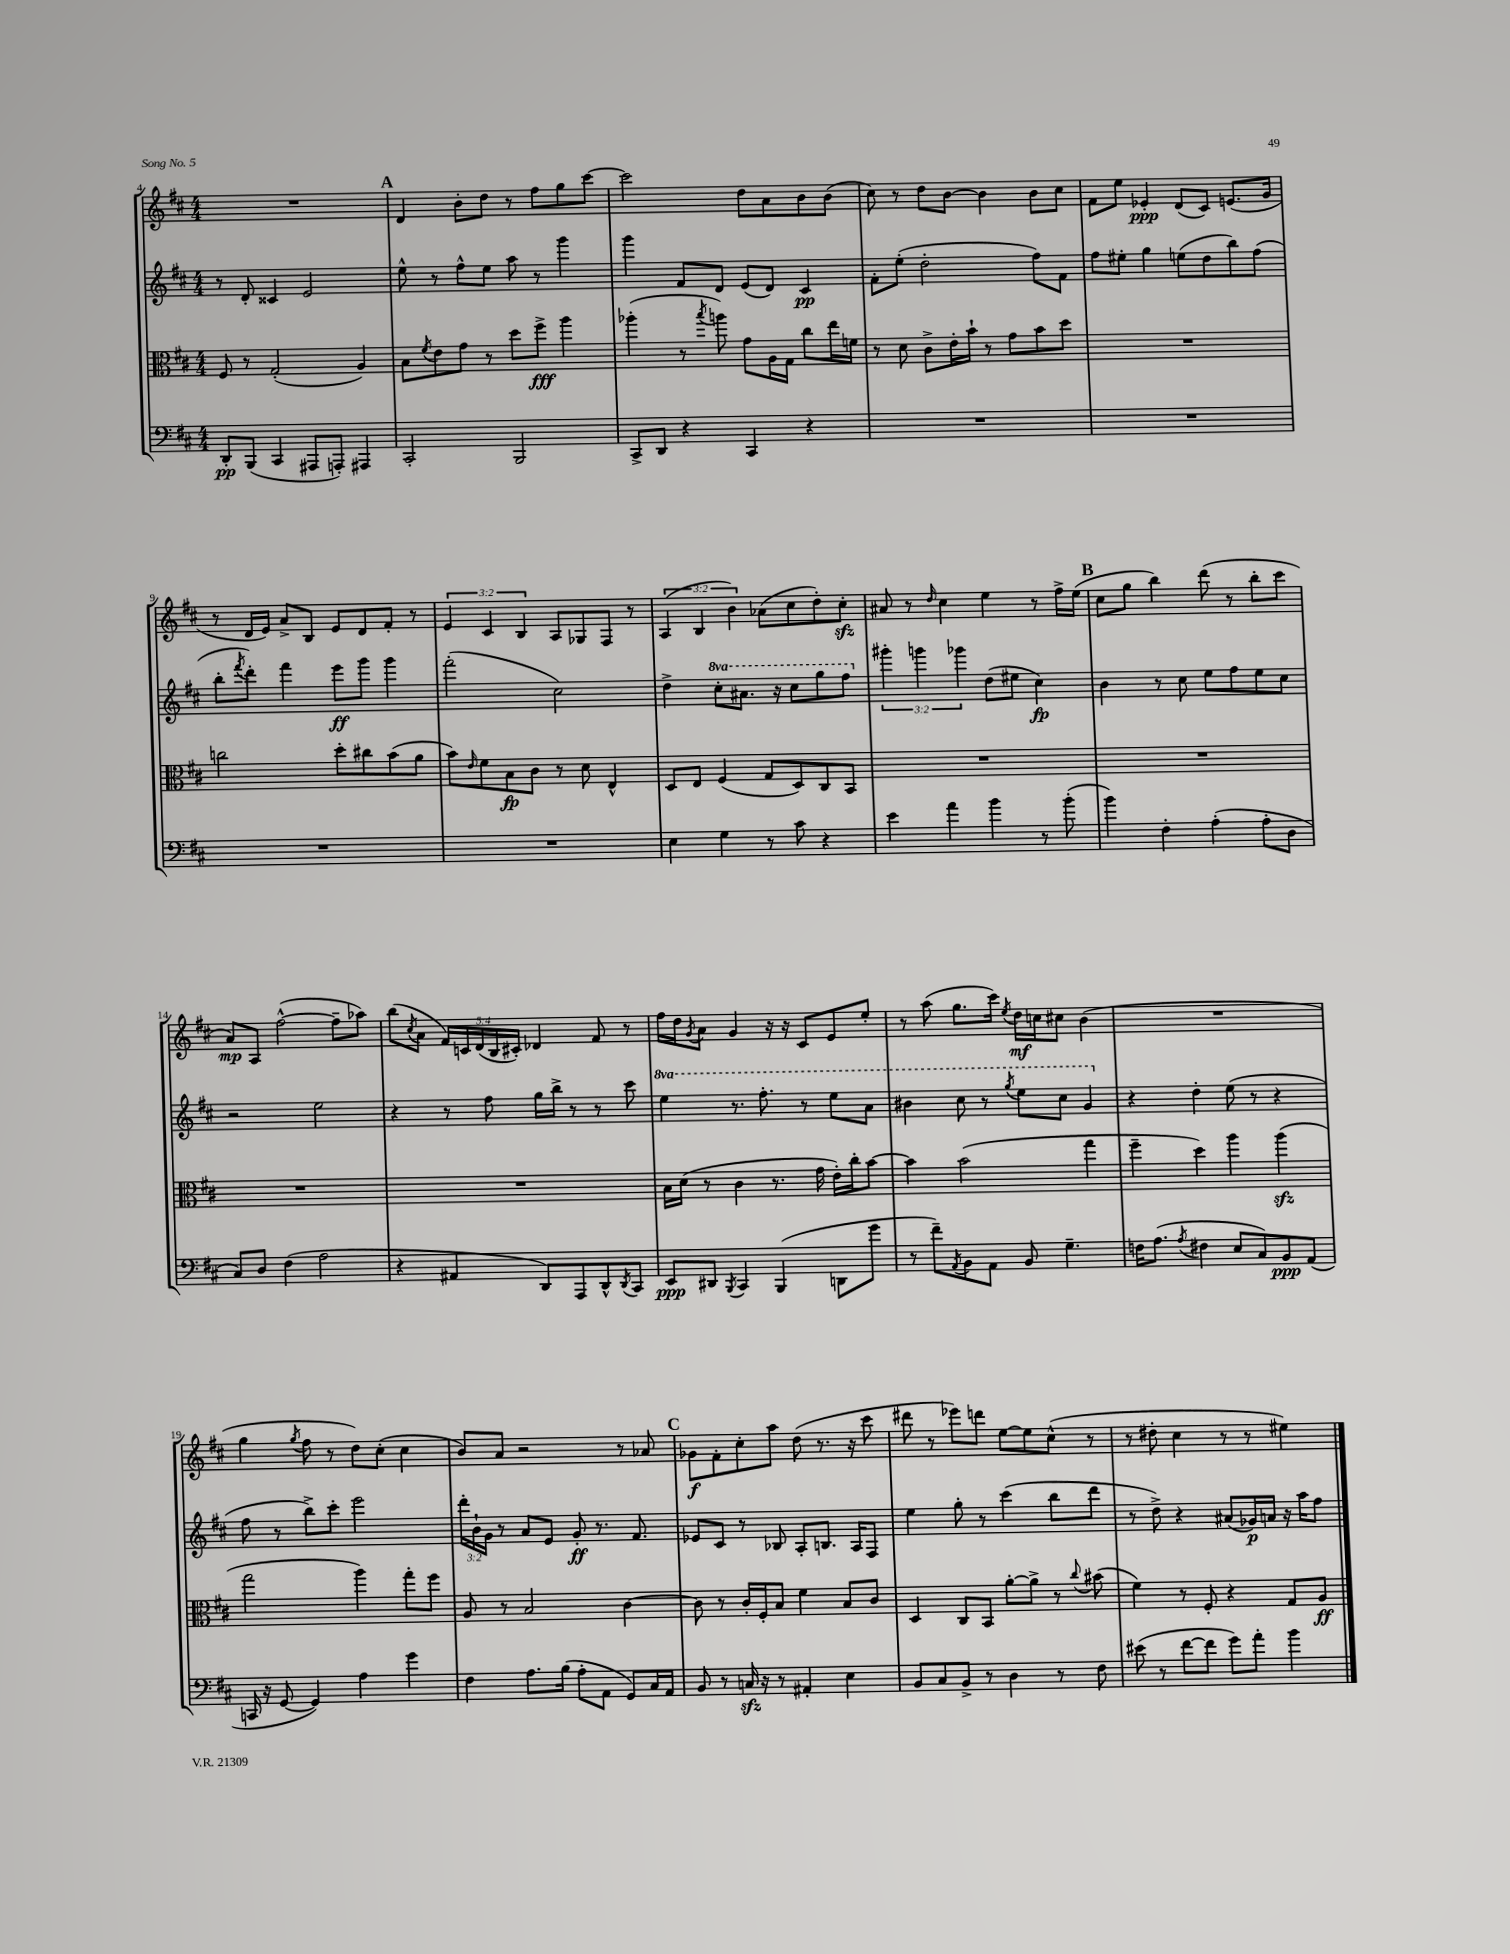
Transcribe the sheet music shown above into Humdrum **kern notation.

**kern	**kern	**kern	**kern
*staff4	*staff3	*staff2	*staff1
*clefF4	*clefC3	*clefG2	*clefG2
*k[f#c#]	*k[f#c#]	*k[f#c#]	*k[f#c#]
*M4/4	*M4/4	*M4/4	*M4/4
8DD'	8F#	8r	1r
(8BBB	8r	8d'	.
4CC#	(2G'	4c##	.
8AAA#	.	2e	.
8AAA')	.	.	.
4AAA#	4A)	.	.
=	=	=	=
2CC#'	8B	8ee^^	4d
.	8qf#	.	.
.	8e	8r	.
.	8g	8ff#^^	8b'
.	8r	8ee	8dd
2BBB	8dd	8aa	8r
.	8ff#^	8r	8ff#
.	4aa	4ggg	8gg
.	.	.	[8ccc#
=	=	=	=
8CC#^	(4aa-'	4ggg	2ccc#]
8DD	.	.	.
4r	8r	8f#	.
.	8qbb	.	.
.	8aa)	8d	.
4CC#	8g	(8e	8dd
.	16A	8d)	8a
.	16G	.	.
4r	8cc#	4c#	8b
.	16ee	.	(8b
.	16f	.	.
=	=	=	=
1r	8r	8f#'	8cc#)
.	8d	(8ee'	8r
.	8c#^	2dd'	8dd
.	16e'	.	[8b
.	16b`	.	.
.	8r	.	4b]
.	8g	.	.
.	8b	8ff#)	8b
.	8dd	8f#	8cc#
=	=	=	=
1r	1r	8ff#	8f#
.	.	8ee#'	8ee
.	.	4gg	4e-'
.	.	(8ee	(8d
.	.	8dd	8c#)
.	.	8bb)	(8.e
.	.	(8ff#	.
.	.	.	16g
=	=	=	=
1r	2cc	8bb'	8r
.	.	8qfff#	.
.	.	8ddd')	16d
.	.	.	16e)
.	.	4fff#	8a^
.	.	.	8B
.	8dd'	8eee	8e
.	8cc#	8ggg	8d
.	(8b	4ggg	8f#'
.	8a	.	8r
=	=	=	=
1r	8b)	(2fff#'	6e
.	16qqe	.	.
.	8f#	.	.
.	.	.	6c#
.	8B	.	.
.	.	.	6B
.	8c#	.	.
.	8r	2cc#)	8A
.	8d	.	8G-
.	4E^^	.	8F#
.	.	.	8r
=	=	=	=
4E	8D	4dd^	(6A
.	8E	.	.
.	.	.	6B
4G	(4F#	8ccc#'	.
.	.	.	6b)
.	.	8.aa#	.
8r	8G	.	(8a-
.	.	16r	.
8c#	8D)	8ccc#	8cc#
4r	8C#	8ggg	8dd')
.	8BB	8fff#	8cc#'
=	=	=	=
4e	1r	6ggg#'	8a#
.	.	.	8r
.	.	6ggg	.
.	.	.	16qqdd
4a	.	.	4cc#
.	.	6ggg-	.
4b	.	(8dd	4ee
.	.	8ee#	.
8r	.	4cc#)	8r
(8b'	.	.	16ff#^
.	.	.	(16ee
=	=	=	=
4b)	1r	4b	8cc#
.	.	.	8gg
4F#'	.	8r	4bb)
.	.	8cc#	.
(4A'	.	8ee	(8ddd
.	.	8ff#	8r
8A'	.	8ee	8bb'
8D	.	8cc#	8ccc#
=	=	=	=
8C#)	1r	2r	8a)
8D	.	.	8A
(4F#	.	.	([2ff#^^
2A	.	2ee	.
.	.	.	8ff#~]
.	.	.	8aa-)
=	=	=	=
4r	1r	4r	(8bb
.	.	.	8qcc#
.	.	.	8a
4AA#	.	8r	20f#)
.	.	.	20c
.	.	.	(20d
.	.	8ff#	.
.	.	.	20B
.	.	.	20c#')
8DD)	.	16gg	4d-
.	.	16bb^	.
8AAA	.	8r	.
8DD^^	.	8r	8f#
8qDD	.	.	.
8CC#	.	8ccc#	8r
=	=	=	=
8EE	16B	4eee	16ff#
.	(16d	.	16dd
.	.	.	8qg
8DD#	8r	.	8a
8qBBB	.	.	.
4CC#	4c#	8.r	4g
.	.	8.fff#'	.
(4BBB	8.r	.	16r
.	.	.	16r
.	.	8r	8c#
.	16g	.	.
8DD	16e')	8eee	8e
.	16cc#'	.	.
8g	[8b	8aa	8ee'
=	=	=	=
8r	4b]	4bb#	8r
8f#~)	.	.	(8aa
8qAA	.	.	.
8BB	(2b	8ccc#	8.gg
8AA	.	8r	.
.	.	.	16ccc#)
.	.	8qggg	8qee
8BB	.	8eee	16dd
.	.	.	16cc
4.G~	.	8ccc#	8cc#
.	4gg	4gg	(4b
=	=	=	=
16F	4ff#~	4r	1r
(8.A	.	.	.
8qA	.	.	.
4F#	4dd)	4dd'	.
8E	4aa	(8ee	.
8C#)	.	8r	.
8BB	(4aa	4r	.
(8AA	.	.	.
=	=	=	=
16CC	2gg	8ff#	4gg
16r	.	.	.
[8GG	.	8r	.
.	.	.	8qgg
4GG])	.	8bb^)	8ff#
.	.	8ccc#'	8r
4A	4aa)	2eee	8dd)
.	.	.	(8cc#'
4g	8gg'	.	4cc#
.	8ff#	.	.
=	=	=	=
4F#	8A	24ddd'	8b)
.	.	24b`	.
.	.	24g	.
.	8r	8r	8a
8.A	2B	8a	2r
.	.	8e	.
(16B	.	.	.
8A'	.	8g'	.
8AA	.	8.r	.
8GG)	[4c#	.	8r
.	.	8.f#	.
16C#	.	.	8a-
16AA	.	.	.
=	=	=	=
8BB	8c#]	8e-	8g-
8r	8r	8c#	8f#'
16C	16c#'	8r	8cc#'
16r	16F#'	.	.
8r	8B	8B-	8aa
4AA#'	4f#	8A'	(8dd
.	.	8.B	8.r
4E	8B	.	.
.	.	16A	16r
.	8c#	8F#	8ccc#
=	=	=	=
8BB	4D	4ee	8ddd#
8C#	.	.	8r
8BB^	8C#	8gg'	8eee-)
8r	8BB	8r	8ddd
4D	[8a'	(4ccc#	[8ee
.	8a^]	.	8ee]
8r	8r	8bb	(8cc#^^
.	8qqcc#	.	.
8F#	(8b#	8ddd	8r
=	=	=	=
(8e#	4f#)	8r	8r
8r	.	8dd^)	8dd#'
[8f#	8r	4r	4cc#
8f#]	8F#'	.	.
8g)	4r	(8a#	8r
8a'	.	16g-)	8r
.	.	16a	.
4b	8G	16r	4ee#)
.	.	16aa	.
.	8A	8ff#	.
==	==	==	==
*-	*-	*-	*-
